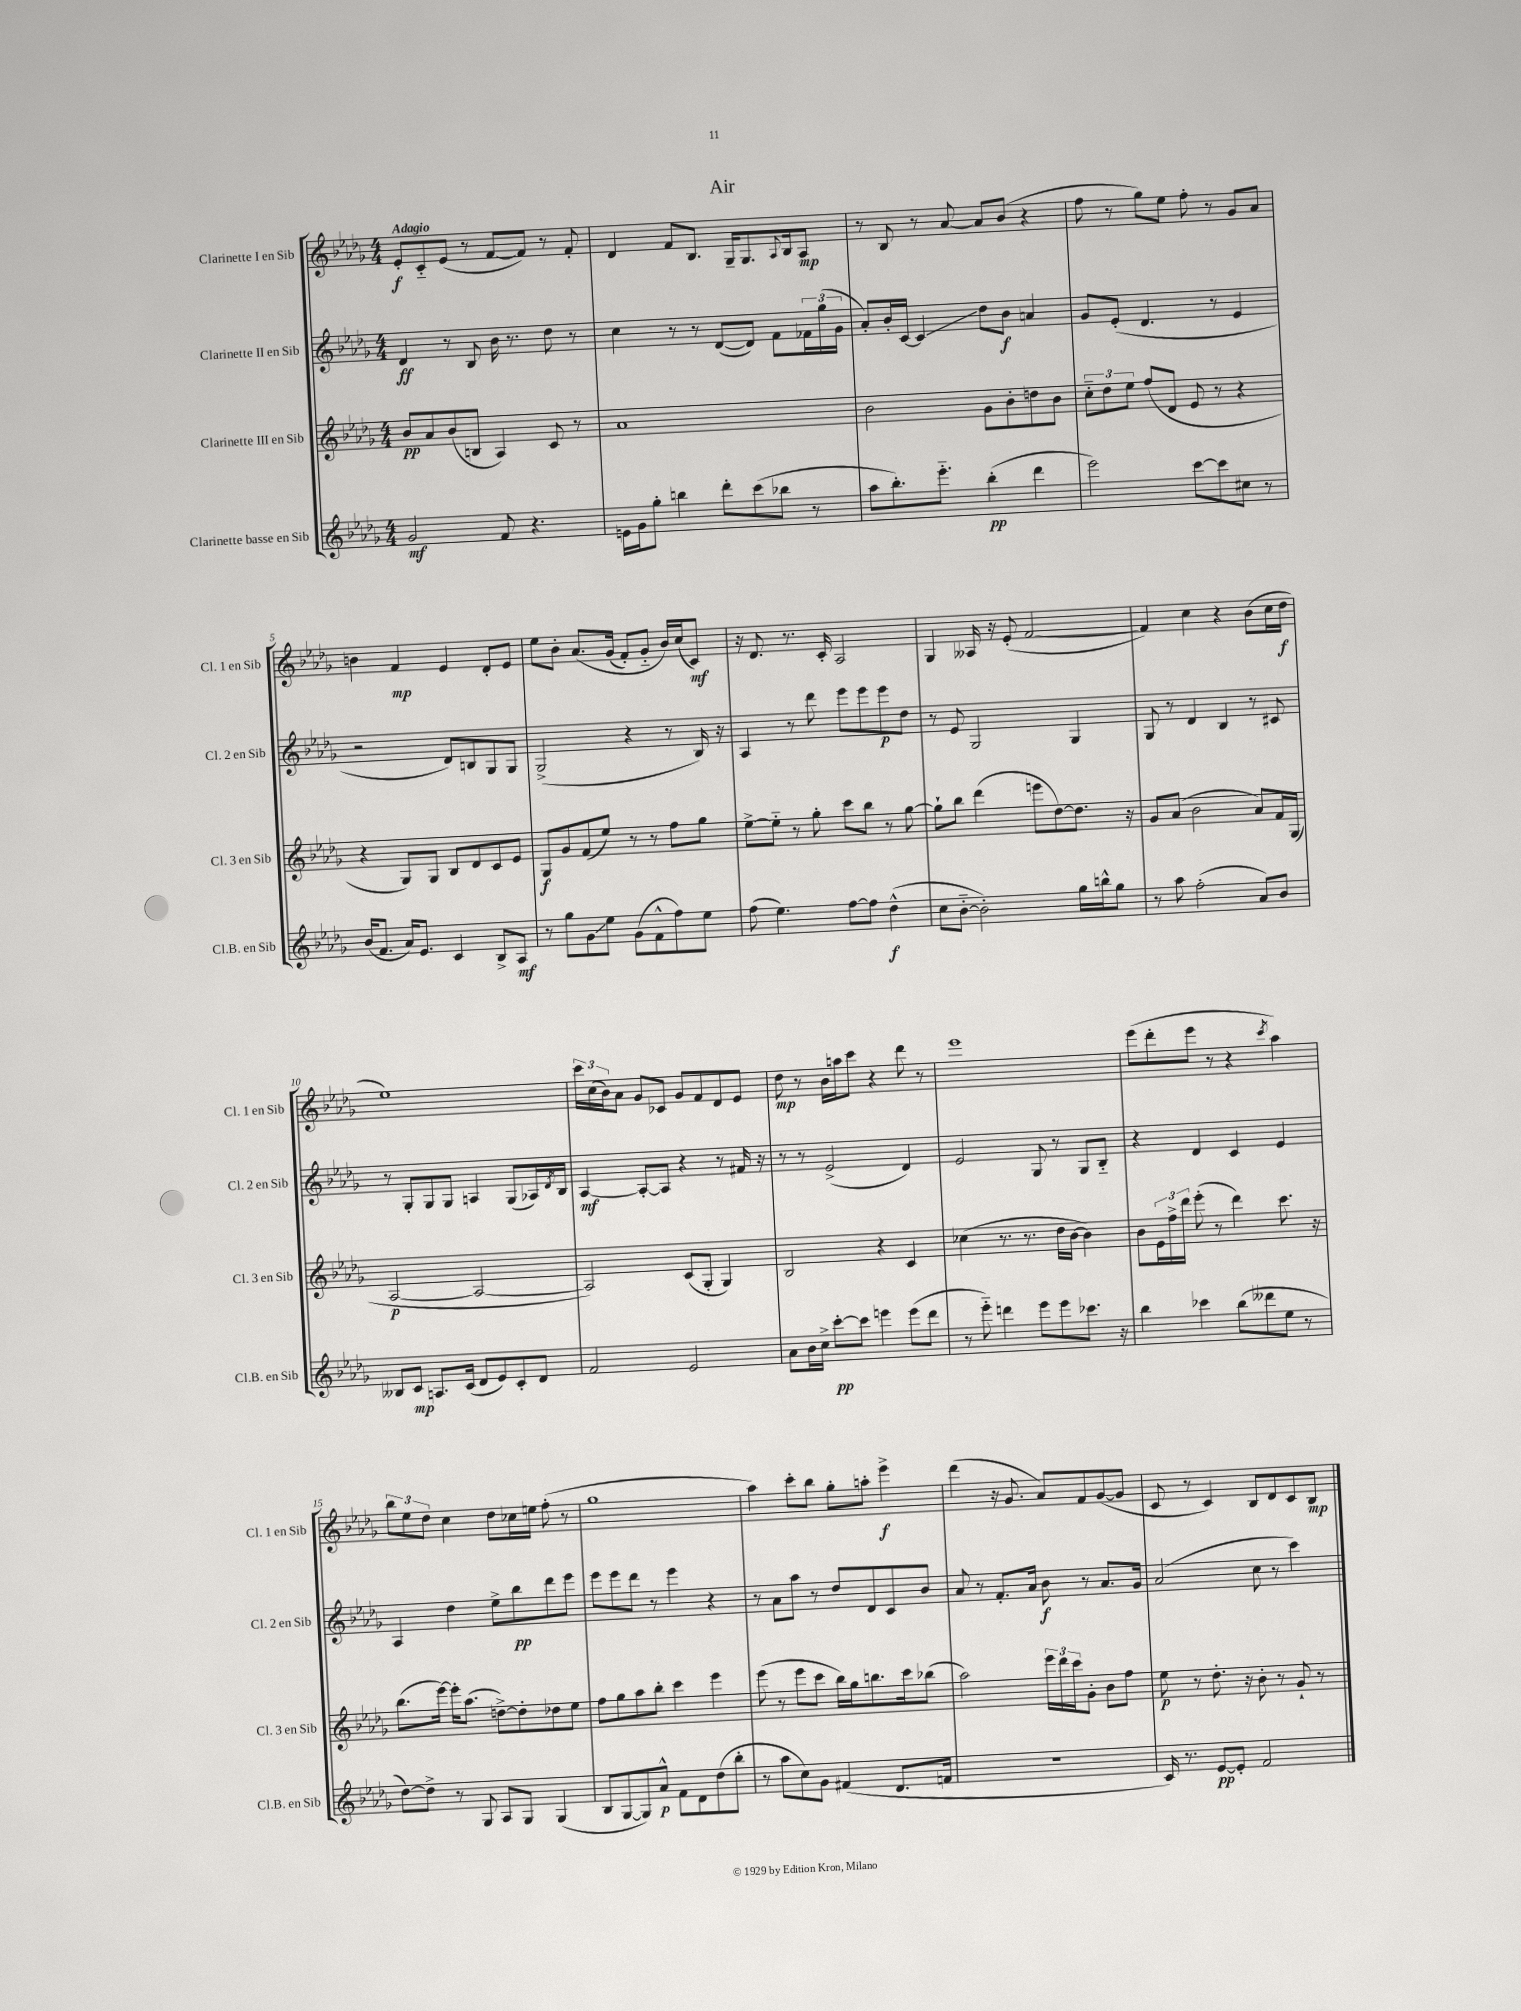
\header { title = "Air" }
<<
\new StaffGroup <<
\new Staff = "s0" \with { instrumentName = "Clarinette I en Sib" shortInstrumentName = "Cl. 1 en Sib" } {
    \clef treble \key des \major \numericTimeSignature \time 4/4 \tempo "Adagio"
    ees'8-.\f c'8-_ ees'8( r8 f'8~ f'8) r8 f'8-. |
    des'4 f'8 bes8. ges16-- ges8. \appoggiatura { aes8 } bes16 aes8\mp |
    r8 bes8 r8 aes'8~ aes'8 bes'8( r4 |
    f''8 r8 ges''8) ees''8 f''8-. r8 ges'8 aes'8 |
    b'4 f'4\mp ees'4 des'8-. ees'8 |
    ees''8 bes'8-. aes'8.\( ges'16( f'8-.) ges'8-_ bes'16\) c''16( c'8\mf) |
    r16 des'8. r8. c'16-. aes2 |
    ges4 aeses16 r16 ees'8-.( f'2~ |
    f'4) c''4 r4 bes'8( c''16 des''16\f |
    ees''1) |
    \tuplet 3/2 { c'''16 c''16( bes'16) } aes'8 ges'8 ces'8 ges'8 f'8 des'8 ees'8 |
    des''8\mp r8 bes'16 a''16 c'''8 r4 des'''8 r8 |
    ees'''1 |
    ees'''8( des'''8-. ees'''8 r8 r4 \acciaccatura { c'''8 } aes''4) |
    \tuplet 3/2 { bes''8 ees''8 des''8 } c''4 des''8 ces''16 e''16 f''8-.( r8 |
    ges''1 |
    aes''4) c'''8-. bes''8 ges''8-. a''8-. ees'''4->\f |
    des'''4( r16 ges'8. aes'8) f'8 ges'8~( ges'8 |
    c'8 r8 c'4) bes8 des'8 c'8 bes8\mp \bar "|." |
}
\new Staff = "s1" \with { instrumentName = "Clarinette II en Sib" shortInstrumentName = "Cl. 2 en Sib" } {
    \clef treble \key des \major \numericTimeSignature \time 4/4
    des'4\ff r8 bes8 bes'16 r8. des''8 r8 |
    c''4 r8 r8 des'8~( des'8) f'8 \tuplet 3/2 { fes'16 ges''16( ges'16 } |
    aes'8-.) bes'16-. c'16~ c'4\glissando des''8 bes'8\f a'4 |
    ges'8 ees'8-.( des'4. r8 ees'4 |
    r2 des'8) b8 ges8 ges8 |
    ges2->( r4 r8 bes16) r16 |
    aes4 r8 des'''8 ees'''8 ees'''8 ees'''8\p des''8 |
    r8 ees'8 ges2 ges4 |
    ges8 r8 des'4 bes4 r8 cis'8 |
    r8 ges8-. ges8 ges8 a4 ges8( aes16) \acciaccatura { des'8 } bes16 |
    aes4~\mf aes8~-. aes8 r4 r8 fis'16 r16 |
    r8 r8 ees'2->( des'4) |
    ees'2 ges8 r8 ges8 bes8-_ |
    r4 des'4 c'4 ees'4 |
    aes4 des''4 ees''8-> bes''8\pp des'''8 ees'''8 |
    ees'''8 ees'''8 des'''8 r8 ees'''4 r4 |
    r8 aes'8 aes''8 r8 des''8 des'8 c'8 bes'8 |
    aes'8 r8 f'8.-. aes'16 bes'8\f r8 aes'8. ges'16 |
    aes'2( c''8 r8 c'''4) \bar "|." |
}
\new Staff = "s2" \with { instrumentName = "Clarinette III en Sib" shortInstrumentName = "Cl. 3 en Sib" } {
    \clef treble \key des \major \numericTimeSignature \time 4/4
    bes'8\pp aes'8 bes'8( b8 aes4) c'8 r8 |
    aes'1 |
    bes'2 ges'8 bes'8-. d''8 bes'8 |
    \tuplet 3/2 { c''8-_ des''8 ees''8 } f''8( des'8 ees'8 r8 r4 |
    r4 ges8) ges8 bes8 des'8 c'8 ees'8 |
    ges8\f ges'8 f'8( ees''8) r8 r8 f''8 ges''8 |
    ees''8~-> ees''8-_ r8 ges''8-. c'''8 bes''8 r8 ges''8~ |
    ges''8-! bes''8 des'''4( e'''8 des''8~) des''8. r16 |
    ges'8 aes'8( bes'2 aes'8) f'16 ges16( |
    aes2~\p aes2~ |
    aes2) c'8( ges8-. ges4) |
    bes2 r4 c'4 |
    ces''4( r8. r8. des''16 bes'16~ bes'4) |
    bes'8 \tuplet 3/2 { ees'16 f''16-> des'''16 } ees'''8-.( r8 des'''4) c'''8. r16 |
    bes''8.( ees'''16~) ees'''16-. aes''8.( d''8~->) d''8-. des''8 ees''8 |
    f''8 ges''8 aes''8 bes''8-. c'''4 ees'''4 |
    ees'''8( r8 ees'''8 c'''8 bes''16) ges''16 b''8. c'''16 bes''8( |
    aes''2) \tuplet 3/2 { ees'''16 des'''16 c'''16 } ges'8-. bes'8 f''8 |
    ees''8\p r8 des''8.-. r16 bes'8-. r8 ges'8-! r8 \bar "|." |
}
\new Staff = "s3" \with { instrumentName = "Clarinette basse en Sib" shortInstrumentName = "Cl.B. en Sib" } {
    \clef treble \key des \major \numericTimeSignature \time 4/4
    ges'2\mf f'8 r4. |
    e'16 ges'16 ges''8-. b''4 des'''8-. c'''8( bes''8 r8 |
    aes''8 bes''8.-.) ees'''8.-_ bes''4-.\pp( des'''4 |
    ees'''2) c'''8~ c'''8 cis''8 r8 |
    bes'16( f'8. aes'16) ees'8. c'4 bes8-> aes8\mf |
    r8 ges''8 ges'8\glissando ees''8 ges'8( f'8-^ f''8) ees''8 |
    f''8( ees''4.) f''8~ f''8 des''4-^\f( |
    c''8 bes'8~-_ bes'2-.) ges''16 b''16-^ ges''8 |
    r8 aes''8 f''2-.( aes'8) bes'8 |
    beses8 c'8\mp a8. c'16( des'8 ees'8) c'8-. des'8 |
    f'2 ees'2 |
    aes'8 bes'16 c''16-> c'''8~-.\pp c'''8 e'''4 e'''8( des'''8 |
    r8 ees'''8-_) d'''4 ees'''8 ees'''8 ces'''8. r16 |
    bes''4 ces'''4 bes''8( deses'''8 ees''8 r8 |
    des''8~) des''8-> r8 ges8 aes8 ges8 ges4( |
    bes8 ges8~ ges8) aes'8-^\p f'8 des'8 des''8( bes''8-. |
    r8 aes''8 c''8) ges'8 fis'4( des'8. f'16 |
    r1 |
    c'16) r8. ees'8~\pp ees'8-. f'2 \bar "|." |
}
>>
>>
